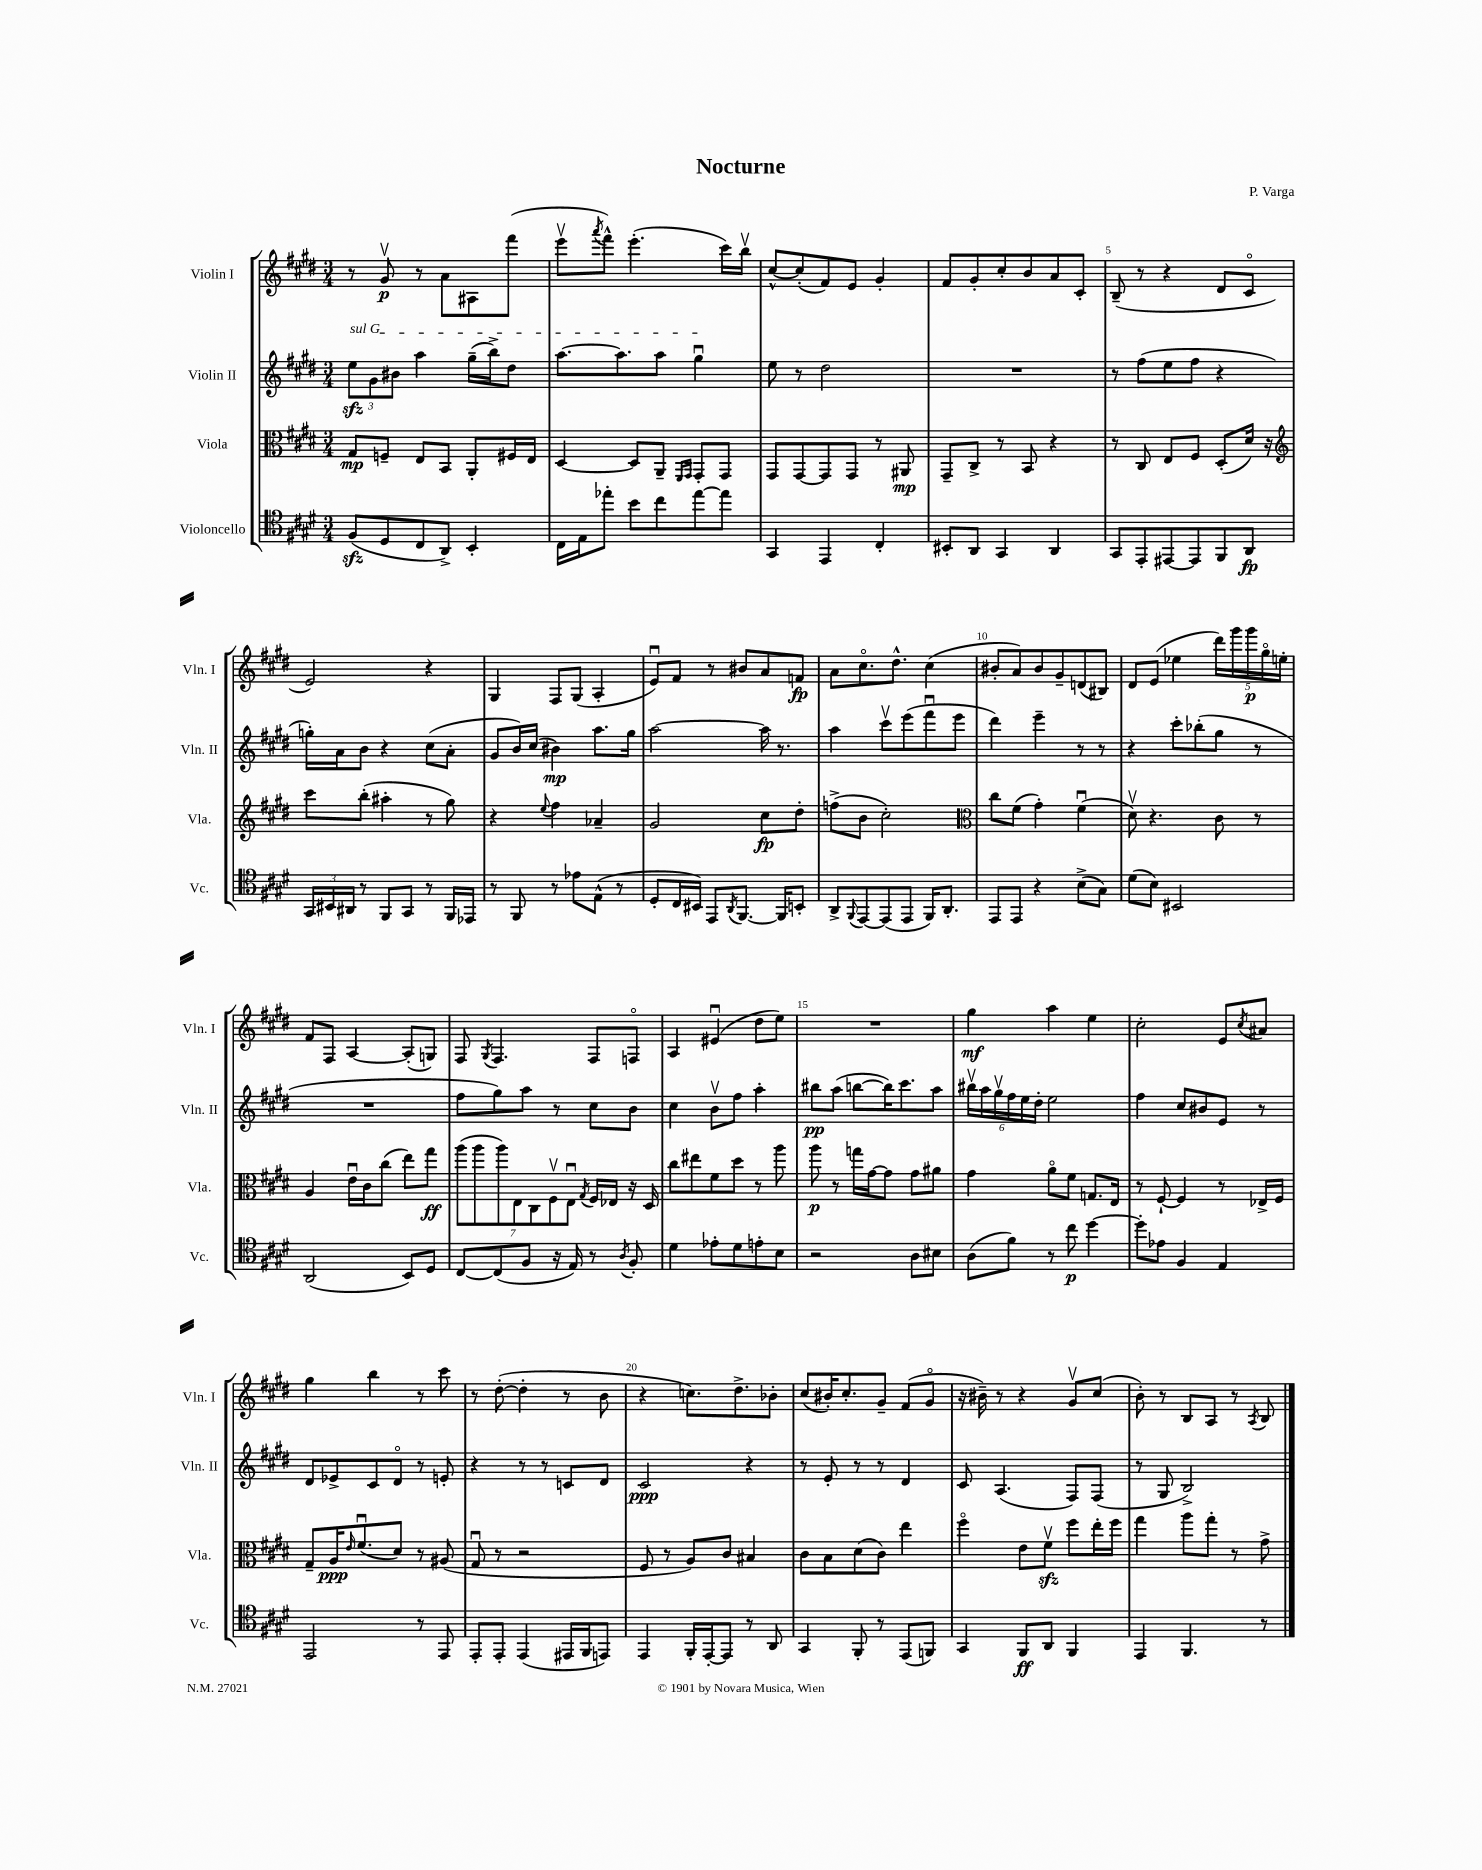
\header { title = "Nocturne" composer = "P. Varga" }
<<
\new StaffGroup <<
\new Staff = "s0" \with { instrumentName = "Violin I" shortInstrumentName = "Vln. I" } {
    \clef treble \key e \major \numericTimeSignature \time 3/4
    r8 gis'8\upbow\p r8 a'8 ais8 fis'''8( |
    e'''8\upbow \acciaccatura { a'''8 } fis'''8-^) e'''4.-.( cis'''16) b''16\upbow |
    cis''8~-^ cis''8-.( fis'8) e'8 gis'4-. |
    fis'8 gis'8-. cis''8-. b'8 a'8 cis'8-. |
    b8--( r8 r4 dis'8 cis'8\flageolet |
    e'2) r4 |
    gis4 fis8 gis8( a4-. |
    e'8\downbow) fis'8 r8 bis'8 a'8 f'8\fp |
    a'8 cis''8.\flageolet dis''8.-^ cis''4( |
    bis'8-. a'8) bis'8 gis'8-- d'8( bis8) |
    dis'8 e'8( ees''4 \tuplet 5/4 { dis'''16) gis'''16 gis'''16\p gis''16\flageolet e''16-. } |
    fis'8 fis8 a4~ a8-.( g8) |
    fis8 \acciaccatura { gis8 } fis4. fis8 f8\flageolet |
    a4 eis'4\downbow( dis''8 e''8) |
    R2. |
    gis''4\mf a''4 e''4 |
    cis''2-. e'8 \acciaccatura { cis''8 } ais'8 |
    gis''4 b''4 r8 cis'''8 |
    r8 dis''8~-.( dis''4-. r8 b'8 |
    r4 c''8.) dis''8.-> bes'8-. |
    cis''8( bis'16-.) cis''8.-. gis'8-- fis'8( gis'8\flageolet |
    r16 bis'16--) r8 r4 gis'8\upbow cis''8( |
    b'8-.) r8 b8 a8 r8 \acciaccatura { a8 } b8 \bar "|." |
}
\new Staff = "s1" \with { instrumentName = "Violin II" shortInstrumentName = "Vln. II" } {
    \clef treble \key e \major \numericTimeSignature \time 3/4
    \tuplet 3/2 { \once \override TextSpanner.bound-details.left.text = \markup { \italic "sul G" } e''8\sfz\startTextSpan gis'8 bis'8 } a''4 gis''16--( b''16->) dis''8 |
    a''8.~ a''8. a''8 gis''4\downbow\stopTextSpan |
    e''8 r8 dis''2 |
    R2. |
    r8 fis''8( e''8 fis''8 r4 |
    g''16-.) a'16 b'8 r4 cis''8( a'8-. |
    gis'8 b'16) cis''16( bis'4\mp) a''8. gis''16 |
    a''2~ a''16 r8. |
    a''4 cis'''8\upbow e'''8( fis'''8\downbow e'''8 |
    dis'''4) e'''4-- r8 r8 |
    r4 cis'''8-. bes''8-.( gis''8 r8 |
    R2. |
    fis''8 gis''8) a''8 r8 cis''8 b'8 |
    cis''4 b'8\upbow fis''8 a''4-. |
    bis''8\pp a''8( b''8~ b''16) cis'''8. a''8 |
    \tuplet 6/4 { bis''16\upbow a''16 gis''16\upbow fis''16 e''16 dis''16-. } e''2 |
    fis''4 cis''8 bis'8 e'8 r8 |
    dis'8 ees'8-> cis'8 dis'8\flageolet r8 e'8-. |
    r4 r8 r8 c'8 dis'8 |
    cis'2\ppp r4 |
    r8 e'8-. r8 r8 dis'4 |
    cis'8 a4.( fis8) fis8( |
    r8 gis8 b2->) \bar "|." |
}
\new Staff = "s2" \with { instrumentName = "Viola" shortInstrumentName = "Vla." } {
    \clef alto \key e \major \numericTimeSignature \time 3/4
    gis8\mp f8-- e8 b,8 a,8-. fis16 e16 |
    dis4~ dis8 a,8-- \grace { fis,16 gis,16 } gis,8-. gis,8 |
    gis,8 gis,8~ gis,8 gis,8 r8 ais,8\mp |
    gis,8-- cis8-> r8 b,8 r4 |
    r8 cis8 e8 fis8 dis8-.( dis'16) r16 |
    \clef treble cis'''8 b''8-.( ais''4-. r8 gis''8) |
    r4 \appoggiatura { e''8 } fis''4 aes'4-- |
    gis'2 cis''8\fp dis''8-. |
    f''8->( b'8 cis''2-.) |
    \clef alto cis''8 fis'8( gis'4-.) fis'4\downbow( |
    dis'8\upbow) r4. cis'8 r8 |
    a4 e'16\downbow cis'16 cis''8( e''8) gis''8\ff |
    \tuplet 7/4 { a''8( a''8 a''8) e8 cis8 fis8\upbow e8\downbow } \acciaccatura { gis8 } fis16 ees16 r16 dis16 |
    cis''8 eis''8 fis'8 dis''8 r8 a''8 |
    a''8\p r8 g''16 gis'16~ gis'8 gis'8 ais'8 |
    gis'4 a'8\flageolet fis'8 g8. e16 |
    r8 fis8~-! fis4 r8 ees16-> fis16 |
    gis8-- a16\ppp \grace { e'16 } fis'8.\downbow( dis'8) r8 ais8( |
    gis8\downbow r8 r2 |
    fis8 r8 a8) cis'8 bis4 |
    cis'8 b8 dis'8( cis'8) e''4 |
    fis''4\flageolet e'8 fis'8\upbow\sfz fis''8 e''16-. fis''16 |
    gis''4 a''8 gis''8-. r8 gis'8-> \bar "|." |
}
\new Staff = "s3" \with { instrumentName = "Violoncello" shortInstrumentName = "Vc." } {
    \clef tenor \key e \major \numericTimeSignature \time 3/4
    fis8\sfz( dis8 cis8 a,8->) b,4-. |
    cis16 e16 ees''8-. b'8 cis''8 ees''8~ ees''8 |
    gis,4 e,4 cis4-. |
    bis,8-. a,8 gis,4 a,4 |
    gis,8 e,8-. eis,8~ eis,8 fis,8 a,8\fp |
    \tuplet 3/2 { gis,16 bis,16 ais,16 } r8 fis,8 gis,8 r8 fis,16 ees,16 |
    r8 fis,8 r8 ees'8 e8-^( r8 |
    dis8-. cis16 bis,16) e,8 \acciaccatura { a,8 } fis,8.~ fis,16 b,8-. |
    a,8-> \appoggiatura { fis,8 } e,8~ e,8( e,8 fis,16) a,8.-. |
    e,8 e,8 r4 b8->( gis8) |
    dis'8( b8) bis,2 |
    a,2( b,8) dis8 |
    cis8~ cis8( fis8 r16 e16) r8 \acciaccatura { a8 } fis8-. |
    dis'4 ees'8-. dis'8 e'8-. b8 |
    r2 a8 bis8 |
    a8( fis'8) r8 cis''8\p dis''4~ |
    dis''8-. ees'8 fis4 e4 |
    e,2 r8 e,8 |
    e,8-. e,8-. e,4( eis,16 fis,16 e,8) |
    e,4 fis,16-. e,16~-. e,8 r8 a,8 |
    gis,4 fis,8-. r8 e,8( f,8) |
    gis,4 fis,8\ff a,8 fis,4 |
    e,4 fis,4. r8 \bar "|." |
}
>>
>>
\layout { \context { \Score \override BarNumber.break-visibility = ##(#f #t #t) barNumberVisibility = #(every-nth-bar-number-visible 5) } }
